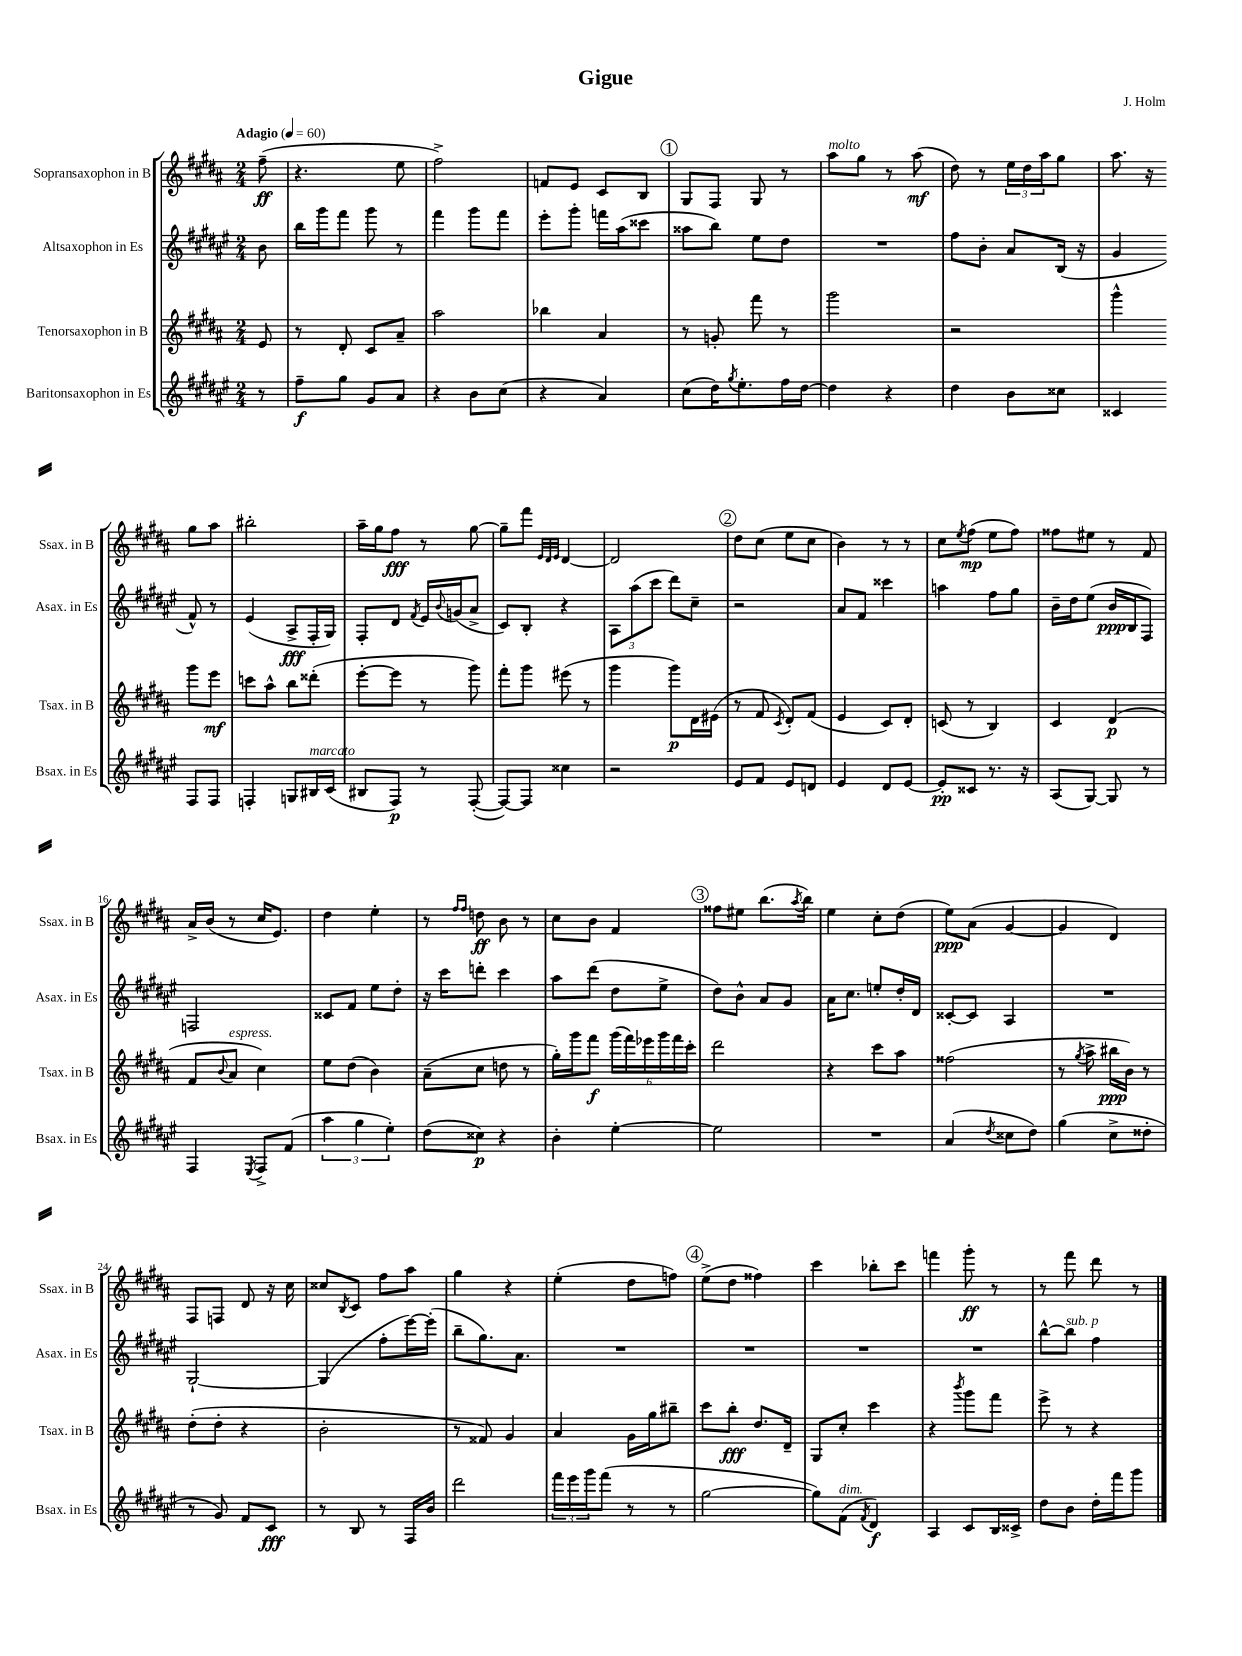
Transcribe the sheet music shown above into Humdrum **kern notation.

**kern	**dynam	**kern	**dynam	**kern	**dynam	**kern	**dynam
*part4	*part4	*part3	*part3	*part2	*part2	*part1	*part1
*staff4	*staff4	*staff3	*staff3	*staff2	*staff2	*staff1	*staff1
*I"Baritonsaxophon in Es	*	*I"Tenorsaxophon in B	*	*I"Altsaxophon in Es	*	*I"Sopransaxophon in B	*
*I'Bsax. in Es	*	*I'Tsax. in B	*	*I'Asax. in Es	*	*I'Ssax. in B	*
*clefG2	*	*clefG2	*	*clefG2	*	*clefG2	*
*k[f#c#g#d#a#e#]	*	*k[f#c#g#d#a#]	*	*k[f#c#g#d#a#e#]	*	*k[f#c#g#d#a#]	*
*M2/4	*	*M2/4	*	*M2/4	*	*M2/4	*
*MM60	*	*MM60	*	*MM60	*	*MM60	*
=	=	=	=	=	=	=	=
!	!	!	!	!	!	!LO:TX:a:B:t=Adagio	!
8r	.	8e/	.	8b\	.	(8ff#~\	ff
=1	=1	=1	=1	=1	=1	=1	=1
8ff#~\L	f	8r	.	16bb\LL	.	4.r	.
.	.	.	.	16ggg#\J	.	.	.
8gg#\J	.	8d#'/	.	8fff#\J	.	.	.
8g#/L	.	8c#/L	.	8ggg#\	.	.	.
8a#/J	.	8a#~/J	.	8r	.	8ee\	.
=2	=2	=2	=2	=2	=2	=2	=2
4r	.	2aa#\	.	4fff#\	.	2ff#^\)	.
8b\L	.	.	.	8ggg#\L	.	.	.
(8cc#\J	.	.	.	8fff#\J	.	.	.
=3	=3	=3	=3	=3	=3	=3	=3
4r	.	4bb-X\	.	8eee#'\L	.	8fn/L	.
.	.	.	.	8ggg#'\J	.	8e/J	.
4a#/)	.	4a#/	.	16fffn\LL	.	8c#/L	.
.	.	.	.	(16aa#\J	.	.	.
.	.	.	.	8ccc##X\J	.	8B/J	.
!!LO:REH:place=s1:t=1
=4	=4	=4	=4	=4	=4	=4	=4
(8cc#\L	.	8r	.	8aa##X\L	.	8G#/L	.
16dd#\K)	.	8gn'/	.	8bb\J)	.	8F#/J	.
8qgg#/	.	.	.	.	.	.	.
8.ee#'\	.	.	.	.	.	.	.
.	.	8fff#\	.	8ee#\L	.	8G#/	.
16ff#\L	.	8r	.	8dd#\J	.	8r	.
[16dd#\JJ	.	.	.	.	.	.	.
=5	=5	=5	=5	=5	=5	=5	=5
!	!	!	!	!	!	!LO:TX:a:i:t=molto	!
4dd#\]	.	2ggg#\	.	2r	.	8aa#\L	.
.	.	.	.	.	.	8gg#\J	.
4r	.	.	.	.	.	8r	.
.	.	.	.	.	.	(8aa#\	mf
=6	=6	=6	=6	=6	=6	=6	=6
4dd#\	.	2r	.	8ff#\L	.	8dd#\)	.
.	.	.	.	8b'\J	.	8r	.
8b\L	.	.	.	8a#/L	.	24ee\LL	.
.	.	.	.	.	.	24dd#\	.
.	.	.	.	.	.	24aa#\J	.
8cc##X\J	.	.	.	(16B/Jk	.	8gg#\J	.
.	.	.	.	16r	.	.	.
=7	=7	=7	=7	=7	=7	=7	=7
4c##X/	.	4ggg#^^\	.	4g#/	.	8.aa#\	.
.	.	.	.	.	.	16r	.
8F#/L	.	8ggg#\L	.	8f#^^/)	.	8gg#\L	.
8F#/J	.	8eee\J	mf	8r	.	8aa#\J	.
!!LO:LB:g=z
=8	=8	=8	=8	=8	=8	=8	=8
4Fn'/	.	8cccn\L	.	(4e#/	.	2bb#X'\	.
.	.	8aa#^^\J	.	.	.	.	.
8Gn/L	.	8bb\L	.	8A#^/L	fff	.	.
!LO:TX:a:i:t=marcato	!	!	!	!	!	!	!
16B#X/L	.	(8ddd##X'\J	.	16F#'/L	.	.	.
(16c#/JJ	.	.	.	16G#/JJ)	.	.	.
=9	=9	=9	=9	=9	=9	=9	=9
8B#X/L	.	[8eee'\L	.	8F#'/L	.	16aa#~\LL	.
.	.	.	.	.	.	16gg#\J	.
8F#/J)	p	8eee\J]	.	8d#/J	.	8ff#\J	fff
.	.	.	.	8qf#/	.	.	.
8r	.	8r	.	16e#/LL	.	8r	.
.	.	.	.	8qqb/	.	.	.
.	.	.	.	(16gn/J	.	.	.
([8F#'/	.	8ggg#\)	.	8a#^/J	.	[8gg#\	.
=10	=10	=10	=10	=10	=10	=10	=10
8F#/L_)	.	8fff#'\L	.	8c#/L)	.	8gg#~\L]	.
8F#/J]	.	8ggg#\J	.	8B'/J	.	8fff#\J	.
.	.	.	.	.	.	32qqe/LLL	.
.	.	.	.	.	.	32qqd#/	.
.	.	.	.	.	.	32qqe/JJJ	.
4cc##X\	.	(8eee#X\	.	4r	.	[4d#/	.
.	.	8r	.	.	.	.	.
=11	=11	=11	=11	=11	=11	=11	=11
2r	.	4ggg#\	.	12A#\L	.	2d#/]	.
.	.	.	.	(12aa#\	.	.	.
.	.	.	.	12ccc#\J	.	.	.
.	.	8ggg#\L)	p	8ddd#\L)	.	.	.
.	.	16d#\L	.	8cc#~\J	.	.	.
.	.	(16e#X\JJ	.	.	.	.	.
!!LO:REH:place=s1:t=2
=12	=12	=12	=12	=12	=12	=12	=12
8e#/L	.	8r	.	2r	.	8dd#\L	.
8f#/J	.	8f#/	.	.	.	(8cc#\J	.
.	.	8qc#/	.	.	.	.	.
8e#/L	.	8d#'/L)	.	.	.	8ee\L	.
8dn/J	.	(8f#/J	.	.	.	8cc#\J	.
=13	=13	=13	=13	=13	=13	=13	=13
4e#/	.	4e/	.	8a#/L	.	4b\)	.
.	.	.	.	8f#/J	.	.	.
8d#/L	.	8c#/L)	.	4ccc##X\	.	8r	.
[8e#/J	.	8d#'/J	.	.	.	8r	.
=14	=14	=14	=14	=14	=14	=14	=14
8e#'/L]	pp	(8cn/	.	4aan\	.	8cc#\L	.
.	.	.	.	.	.	8qee/	.
8c##X/J	.	8r	.	.	.	(8ff#\J	mp
8.r	.	4B/)	.	8ff#\L	.	8ee\L	.
.	.	.	.	8gg#\J	.	8ff#\J)	.
16r	.	.	.	.	.	.	.
=15	=15	=15	=15	=15	=15	=15	=15
(8A#/L	.	4c#/	.	16b~\LL	.	8ff##X\L	.
.	.	.	.	16dd#\J	.	.	.
[8G#/J)	.	.	.	(8ee#\J	.	8ee#X\J	.
8G#/]	.	(4d#/	p	16b/LL	ppp	8r	.
.	.	.	.	16B/J	.	.	.
8r	.	.	.	8F#/J)	.	8f#/	.
!!LO:LB:g=z
=16	=16	=16	=16	=16	=16	=16	=16
4F#/	.	8f#/L	.	2Fn/	.	16a#^/LL	.
.	.	.	.	.	.	(16b/JJ	.
.	.	8qqb/	.	.	.	.	.
!	!	!LO:TX:a:i:t=espress.	!	!	!	!	!
.	.	8a#/J	.	.	.	8r	.
8qE#/	.	.	.	.	.	.	.
8F#^/L	.	4cc#\)	.	.	.	16cc#/KL	.
.	.	.	.	.	.	8.e/J)	.
(8f#/J	.	.	.	.	.	.	.
=17	=17	=17	=17	=17	=17	=17	=17
6aa#\	.	8ee\L	.	8c##X/L	.	4dd#\	.
.	.	(8dd#\J	.	8f#/J	.	.	.
6gg#\	.	.	.	.	.	.	.
.	.	4b\)	.	8ee#\L	.	4ee'\	.
6ee#'\)	.	.	.	.	.	.	.
.	.	.	.	8dd#'\J	.	.	.
=18	=18	=18	=18	=18	=18	=18	=18
(8dd#\L	.	(8a#~\L	.	16r	.	8r	.
.	.	.	.	16ccc#\KL	.	.	.
.	.	.	.	.	.	16qqff#/LL	.
.	.	.	.	.	.	16qqff#/JJ	.
8cc##X\J)	p	8cc#\J	.	8dddn'\J	.	8ddn\	ff
4r	.	8ddn\	.	4ccc#\	.	8b\	.
.	.	8r	.	.	.	8r	.
=19	=19	=19	=19	=19	=19	=19	=19
4b'\	.	16gg#'\LL)	.	8aa#\L	.	8cc#\L	.
.	.	16ggg#\J	.	.	.	.	.
.	.	8fff#\J	f	(8ddd#\J	.	8b\J	.
[4ee#'\	.	(24ggg#\LL	.	8dd#\L	.	4f#/	.
.	.	24fff#\)	.	.	.	.	.
.	.	24eee-X\	.	.	.	.	.
.	.	24ggg#\	.	8ee#^\J	.	.	.
.	.	24fff#\	.	.	.	.	.
.	.	24ccc#'\JJ	.	.	.	.	.
!!LO:REH:place=s1:t=3
=20	=20	=20	=20	=20	=20	=20	=20
2ee#\]	.	2ddd#\	.	8dd#\L)	.	8ff##X\L	.
.	.	.	.	8b^^\J	.	8ee#X\J	.
.	.	.	.	8a#/L	.	(8.bb\L	.
.	.	.	.	8g#/J	.	.	.
.	.	.	.	.	.	8qaa#/	.
.	.	.	.	.	.	16bb\Jk)	.
=21	=21	=21	=21	=21	=21	=21	=21
2r	.	4r	.	16a#\KL	.	4ee\	.
.	.	.	.	8.cc#\J	.	.	.
.	.	8ccc#\L	.	8een'/L	.	8cc#'\L	.
.	.	8aa#\J	.	16dd#'/L	.	(8dd#\J	.
.	.	.	.	16d#/JJ	.	.	.
=22	=22	=22	=22	=22	=22	=22	=22
(4a#/	.	(2ff##X\	.	[8c##X'/L	.	8ee\L)	ppp
.	.	.	.	8c##/J]	.	(8a#\J	.
8qdd#/	.	.	.	.	.	.	.
8cc##X\L	.	.	.	4A#/	.	[4g#/	.
8dd#\J)	.	.	.	.	.	.	.
=23	=23	=23	=23	=23	=23	=23	=23
(4gg#\	.	8r	.	2r	.	4g#/]	.
.	.	8qgg#/	.	.	.	.	.
.	.	8aa#^\	.	.	.	.	.
8cc#^\L	.	16bb#X\LL	ppp	.	.	4d#/)	.
.	.	16b\JJ)	.	.	.	.	.
8dd##X'\J	.	8r	.	.	.	.	.
!!LO:LB:g=z
=24	=24	=24	=24	=24	=24	=24	=24
8r	.	(8dd#'\L	.	[2G#`/	.	8F#/L	.
8g#/)	.	8dd#'\J	.	.	.	8Fn/J	.
8f#/L	.	4r	.	.	.	8d#/	.
8c#/J	fff	.	.	.	.	16r	.
.	.	.	.	.	.	16cc#\	.
=25	=25	=25	=25	=25	=25	=25	=25
8r	.	2b'\	.	(4G#/]	.	8cc##X/L	.
.	.	.	.	.	.	8qB/	.
8B/	.	.	.	.	.	8c#/J	.
8r	.	.	.	8ff#'\L	.	8ff#\L	.
16F#/LL	.	.	.	[16eee#\L)	.	8aa#\J	.
16b/JJ	.	.	.	(16eee#'\JJ]	.	.	.
=26	=26	=26	=26	=26	=26	=26	=26
2ddd#\	.	8r	.	8bb~\L	.	4gg#\	.
.	.	8f##X/)	.	8.gg#\)	.	.	.
.	.	4g#/	.	.	.	4r	.
.	.	.	.	8.a#\J	.	.	.
=27	=27	=27	=27	=27	=27	=27	=27
24fff#\LL	.	4a#/	.	2r	.	(4ee'\	.
24eee#\	.	.	.	.	.	.	.
24ggg#\J	.	.	.	.	.	.	.
(8fff#\J	.	.	.	.	.	.	.
8r	.	16g#\LL	.	.	.	8dd#\L	.
.	.	16gg#\J	.	.	.	.	.
8r	.	8bb#X~\J	.	.	.	8ffn\J)	.
!!LO:REH:place=s1:t=4
=28	=28	=28	=28	=28	=28	=28	=28
[2gg#\	.	8ccc#\L	.	2r	.	(8ee^\L	.
.	.	8bb'\J	fff	.	.	8dd#\J	.
.	.	8.dd#/L	.	.	.	4ff##X\)	.
.	.	16d#~/Jk	.	.	.	.	.
=29	=29	=29	=29	=29	=29	=29	=29
8gg#\L])	.	8G#/L	.	2r	.	4ccc#\	.
!LO:TX:a:i:t=dim.	!	!	!	!	!	!	!
(8f#\J	.	8cc#'/J	.	.	.	.	.
8qf#/	.	.	.	.	.	.	.
4d#/)	f	4ccc#\	.	.	.	8bb-X'\L	.
.	.	.	.	.	.	8ccc#\J	.
=30	=30	=30	=30	=30	=30	=30	=30
4A#/	.	4r	.	2r	.	4fffn\	.
.	.	8qbbb/	.	.	.	.	.
8c#/L	.	8ggg#\L	.	.	.	8ggg#'\	ff
16B/L	.	8fff#\J	.	.	.	8r	.
16c##X^/JJ	.	.	.	.	.	.	.
=31	=31	=31	=31	=31	=31	=31	=31
8dd#\L	.	8eee^\	.	[8bb^^\L	.	8r	.
!	!	!	!	!LO:TX:a:i:t=sub. p	!	!	!
8b\J	.	8r	.	8bb\J]	.	8fff#\	.
16dd#'\LL	.	4r	.	4ff#\	.	8ddd#\	.
16fff#\J	.	.	.	.	.	.	.
8ggg#\J	.	.	.	.	.	8r	.
==	==	==	==	==	==	==	==
*-	*-	*-	*-	*-	*-	*-	*-
